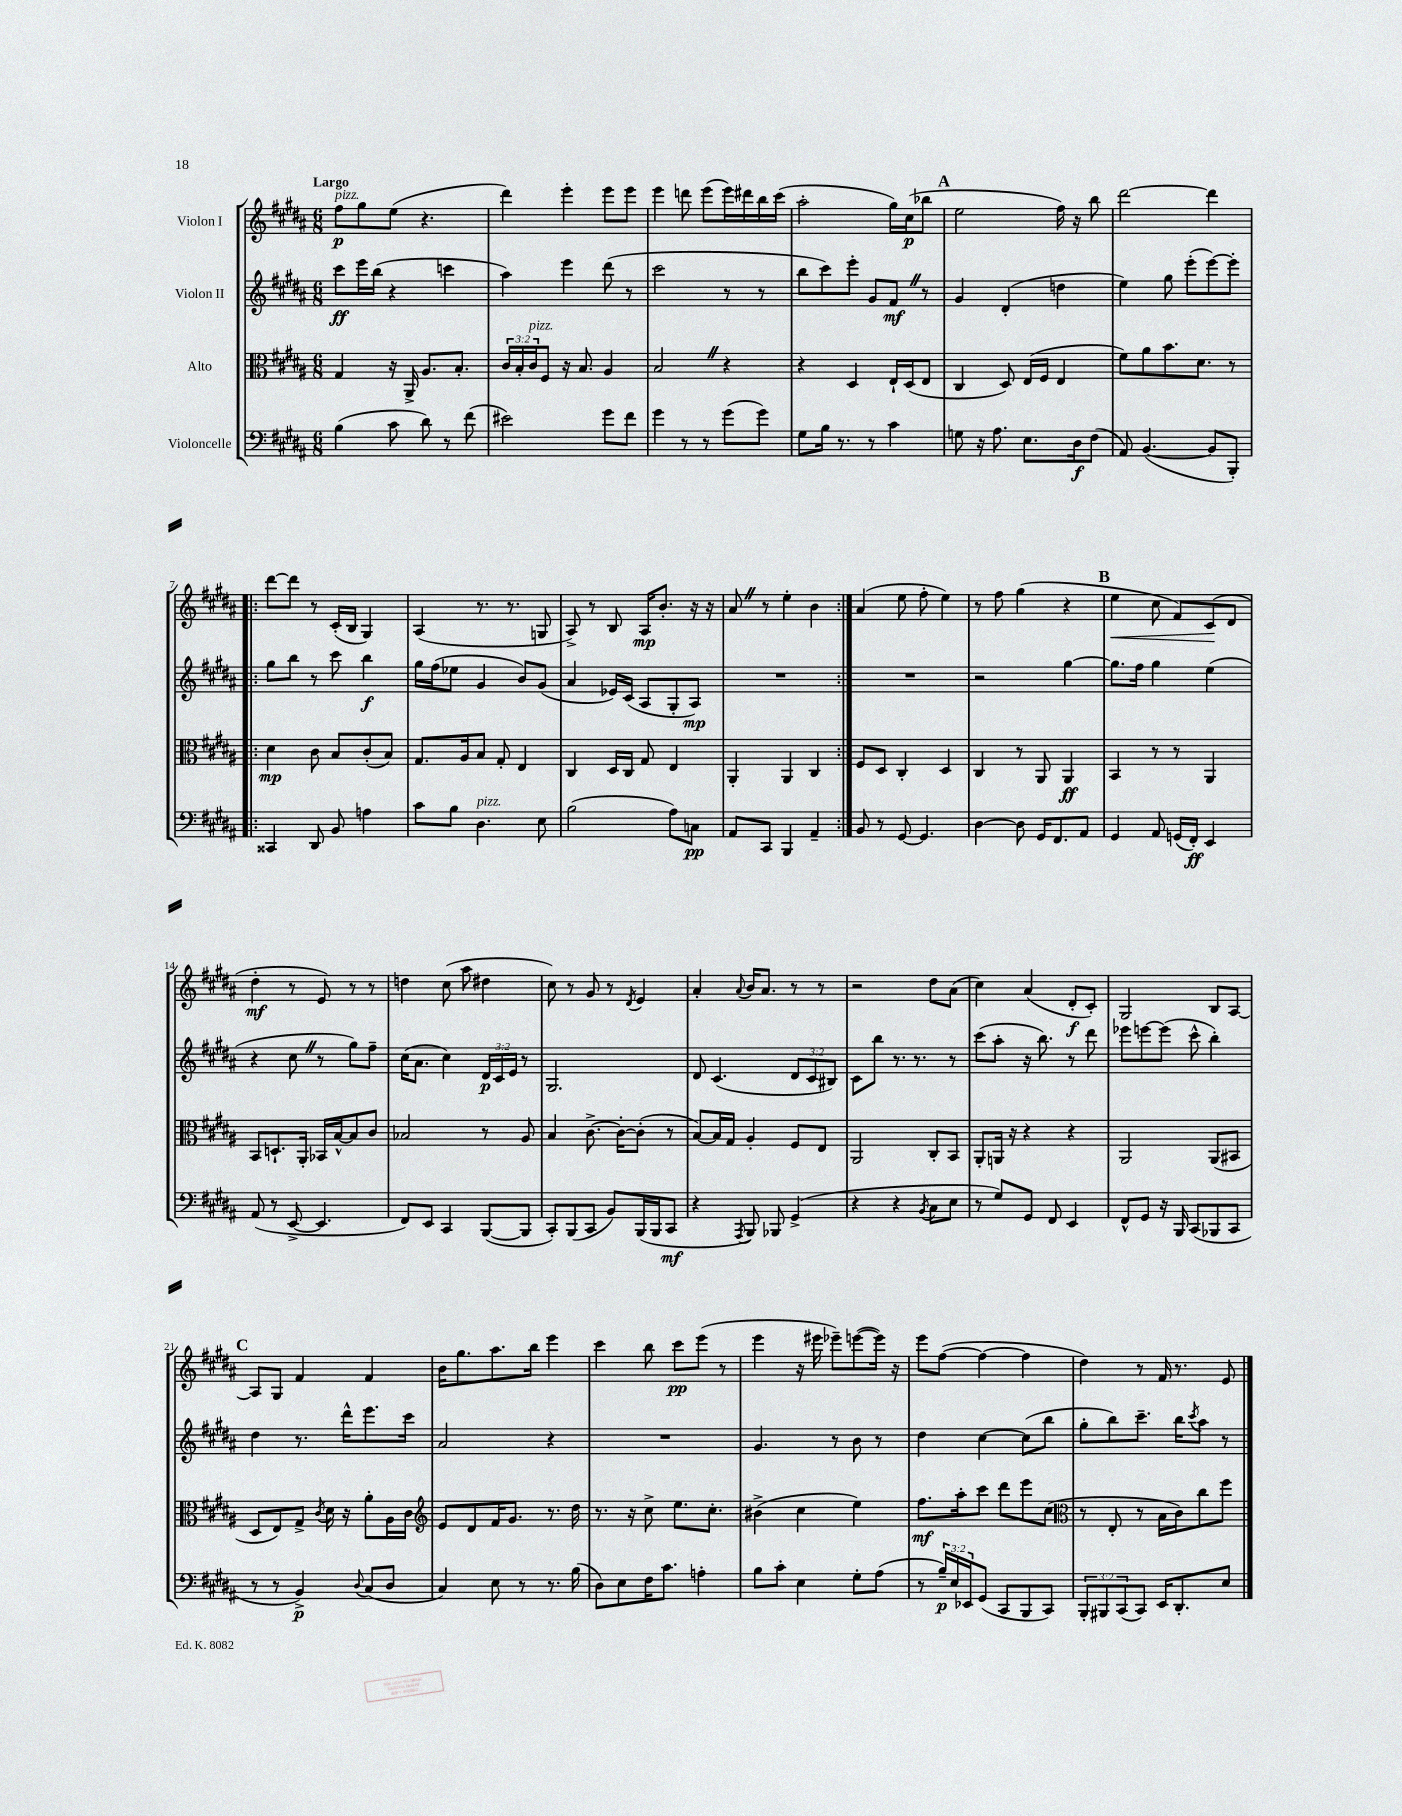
<<
\new StaffGroup <<
\new Staff = "s0" \with { instrumentName = "Violon I" } {
    \clef treble \key b \major \numericTimeSignature \time 6/8 \tempo "Largo"
    fis''8\p^\markup { \italic "pizz." } gis''8 e''8( r4. |
    dis'''4) e'''4-. e'''8 e'''8 |
    e'''4 d'''8 e'''8( e'''16) dis'''16 b''16 cis'''16( |
    ais''2-. gis''16) cis''16\p( bes''8 |
    \mark \markup { \bold "A" } e''2 fis''16) r16 b''8 |
    dis'''2~ dis'''4 |
    \repeat volta 2 { dis'''8~ dis'''8 r8 cis'16-.( b16 gis4) |
    ais4( r8. r8. g8 |
    ais8->) r8 b8 ais16\mp b'8.-. r16 r16 |
    ais'8 \once \override BreathingSign.text = \markup { \musicglyph "scripts.caesura.straight" } \breathe r8 e''4-. b'4 | }
    ais'4( e''8 fis''8-. e''4) |
    r8 fis''8 gis''4( r4 |
    \mark \markup { \bold "B" } e''4\< cis''8 fis'8) cis'8\!( dis'8 |
    dis''4-.\mf r8 e'8) r8 r8 |
    d''4 cis''8( ais''8 dis''4 |
    cis''8) r8 gis'8 r8 \acciaccatura { dis'8 } e'4 |
    ais'4-. \appoggiatura { ais'8 } b'16 ais'8. r8 r8 |
    r2 dis''8 ais'8( |
    cis''4) ais'4( dis'8-.\f cis'8-.) |
    gis2 b8 ais8~ |
    \mark \markup { \bold "C" } ais8 gis8 fis'4 fis'4 |
    b'16 gis''8. ais''8. b''16 e'''4 |
    cis'''4 b''8 cis'''8\pp e'''8( r8 |
    e'''4 r16 eis'''16 ees'''8--) e'''8~( e'''16) r16 |
    e'''8 fis''8~( fis''4~ fis''4 |
    dis''4) r8 fis'16 r8. e'8 \bar "|." |
}
\new Staff = "s1" \with { instrumentName = "Violon II" } {
    \clef treble \key b \major \numericTimeSignature \time 6/8 \override Staff.TupletNumber.text = #tuplet-number::calc-fraction-text
    cis'''8\ff e'''16 b''16( r4 c'''4 |
    ais''4) e'''4 dis'''8( r8 |
    cis'''2 r8 r8 |
    b''8 cis'''8) e'''8-. gis'8 fis'8\mf \once \override BreathingSign.text = \markup { \musicglyph "scripts.caesura.straight" } \breathe r8 |
    \mark \markup { \bold "A" } gis'4 dis'4-.( d''4 |
    e''4) gis''8 e'''8-.( e'''8~) e'''8-. |
    \repeat volta 2 { gis''8 b''8 r8 cis'''8 b''4\f |
    gis''16 fis''16( ees''8 gis'4 b'8) gis'8( |
    ais'4 ees'16) cis'16( ais8 gis8-. ais8\mp) |
    R2. | }
    R2. |
    r2 gis''4~ |
    \mark \markup { \bold "B" } gis''8. fis''16 gis''4 e''4( |
    r4 cis''8 \once \override BreathingSign.text = \markup { \musicglyph "scripts.caesura.straight" } \breathe r8 gis''8) fis''8-- |
    cis''16( ais'8. cis''4) \tuplet 3/2 { dis'16\p cis'16 e'16 } r8 |
    gis2. |
    dis'8 cis'4.( \tuplet 3/2 { dis'8 cis'8 bis8) } |
    cis'8 b''8 r8. r8. r8 |
    cis'''8( ais''8-. r16 b''8.) r8 dis'''8 |
    ees'''8 e'''8~ e'''8( cis'''8-^ b''4-.) |
    \mark \markup { \bold "C" } dis''4 r8. dis'''16-^ e'''8. cis'''16 |
    ais'2 r4 |
    R2. |
    gis'4. r8 b'8 r8 |
    dis''4 cis''4~ cis''8( b''8 |
    gis''8-. b''8) cis'''8.-- b''16 \acciaccatura { cis'''8 } ais''8 r8 \bar "|." |
}
\new Staff = "s2" \with { instrumentName = "Alto" } {
    \clef alto \key b \major \numericTimeSignature \time 6/8 \override Staff.TupletNumber.text = #tuplet-number::calc-fraction-text
    gis4 r16 ais,16-> ais8. b8.-. |
    \tuplet 3/2 { cis'16 b16-. cis'16^\markup { \italic "pizz." } } fis8 r16 b8. ais4 |
    b2 \once \override BreathingSign.text = \markup { \musicglyph "scripts.caesura.straight" } \breathe r4 |
    r4 dis4 e16-! dis16( e8 |
    \mark \markup { \bold "A" } cis4 dis8) e16( fis16 e4 |
    fis'8) ais'8 b'8. dis'8. r8 |
    \repeat volta 2 { dis'4\mp cis'8 b8 cis'8-.( b8) |
    gis8. ais16 b8 gis8-. e4 |
    cis4 dis16 cis16 gis8 e4 |
    ais,4-. ais,4 cis4 | }
    fis8 dis8 cis4-. dis4 |
    cis4 r8 ais,8 ais,4\ff |
    \mark \markup { \bold "B" } b,4 r8 r8 ais,4 |
    b,8 d8.-! ais,16-. bes,16 b16~-^ b8 cis'8 |
    bes2 r8 ais8 |
    b4 cis'8.~-> cis'16~-. cis'8-.( r8 |
    b8~) b16 gis16 ais4-. fis8 e8 |
    ais,2 cis8-. b,8 |
    ais,8-. a,16 r16 r4 r4 |
    ais,2 ais,8( bis,8 |
    \mark \markup { \bold "C" } dis8 e8) gis8-> \acciaccatura { cis'8 } dis'16 r16 ais'8-. ais16 cis'16 |
    \clef treble e'8 dis'8 fis'16 gis'8. r8. dis''16 |
    r8. r16 cis''8-> e''8. cis''8.-. |
    bis'4->( cis''4 e''4) |
    fis''8.\mf ais''16-. cis'''8 dis'''8 e'''8 cis''8( |
    \clef alto r8 e8-. r8 b16 cis'16) cis''8 fis''8 \bar "|." |
}
\new Staff = "s3" \with { instrumentName = "Violoncelle" } {
    \clef bass \key b \major \numericTimeSignature \time 6/8 \override Staff.TupletNumber.text = #tuplet-number::calc-fraction-text
    b4( cis'8 dis'8) r8 fis'8( |
    eis'2) gis'8 fis'8 |
    gis'4 r8 r8 gis'8( gis'8) |
    gis8 b16 r8. r8 cis'4 |
    \mark \markup { \bold "A" } g8 r16 ais8. e8. dis16\f fis8( |
    ais,8) b,4.~( b,8 b,,8-.) |
    \repeat volta 2 { cisis,4 dis,8 b,8 a4 |
    cis'8 b8 dis4.^\markup { \italic "pizz." } e8 |
    b2( ais8) c8\pp |
    ais,8 cis,8 b,,4 ais,4-- | }
    b,8 r8 gis,8~ gis,4. |
    dis4~ dis8 gis,16 fis,8. ais,8 |
    \mark \markup { \bold "B" } gis,4 ais,8 g,16( fis,16-.\ff) e,4 |
    ais,8( r8 e,8~-> e,4. |
    fis,8) e,8 cis,4 b,,8~( b,,8 |
    cis,8-.) b,,8( cis,8 b,8) b,,16( b,,16 cis,8\mf |
    r4 \acciaccatura { ais,,8 } b,,8) bes,,8 gis,4->( |
    r4 r4 \acciaccatura { b,8 } cis8 e8 |
    r8 gis8) gis,8 fis,8 e,4 |
    fis,8-^ gis,8 r16 b,,16 cis,8( bes,,8 cis,8 |
    \mark \markup { \bold "C" } r8 r8 b,4->\p) \appoggiatura { dis8 } cis8( dis8 |
    cis4) e8 r8 r8. b16( |
    dis8) e8 fis16 cis'8. a4-. |
    b8 cis'8-. e4 gis8-. ais8( |
    r8 \tuplet 3/2 { b16--\p) e16 ees,16 } gis,8( cis,8 b,,8 cis,8) |
    \tuplet 3/2 { b,,8-. bis,,8 cis,8( } cis,8) e,16 dis,8.-. e8 \bar "|." |
}
>>
>>
